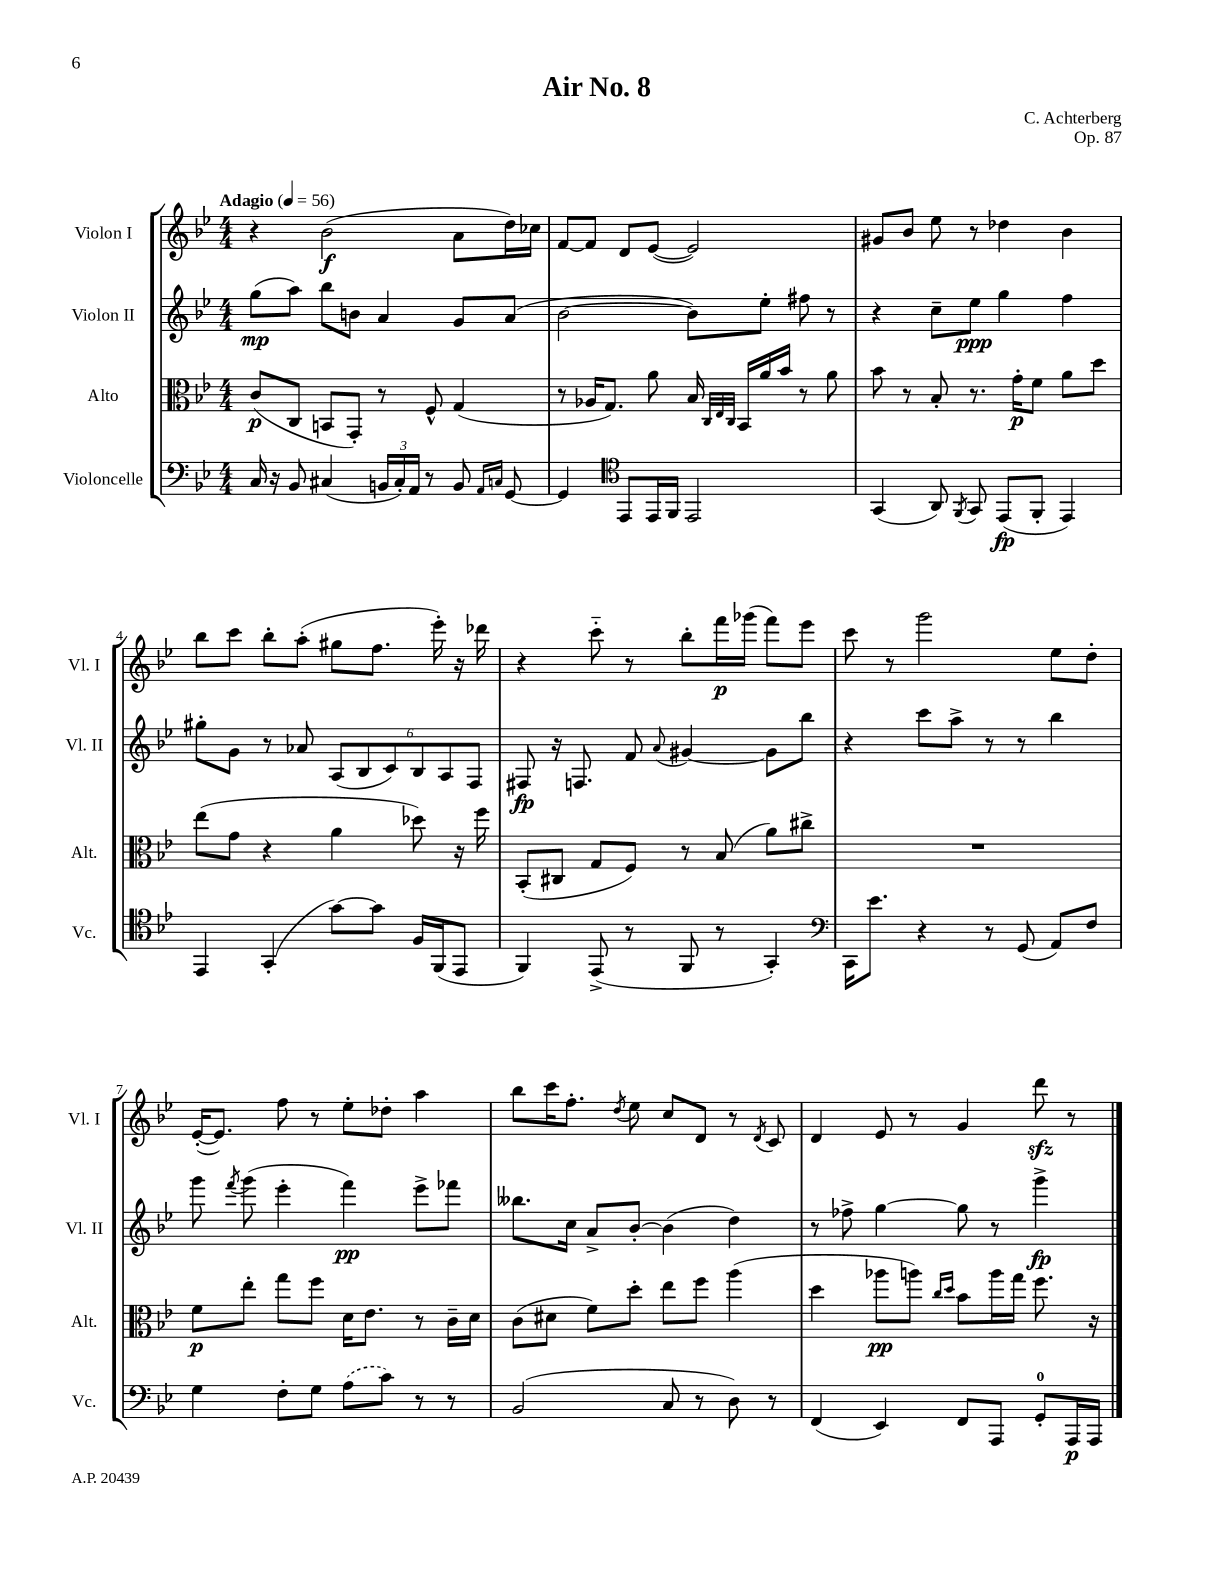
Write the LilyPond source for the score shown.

\header { title = "Air No. 8" composer = "C. Achterberg" opus = "Op. 87" }
<<
\new StaffGroup <<
\new Staff = "s0" \with { instrumentName = "Violon I" shortInstrumentName = "Vl. I" } {
    \clef treble \key bes \major \numericTimeSignature \time 4/4 \tempo "Adagio" 4 = 56
    \autoBeamOff r4 bes'2\f( a'8[ d''16) ces''16] |
    f'8[~ f'8] d'8[ ees'8]~( ees'2) |
    gis'8[ bes'8] ees''8 r8 des''4 bes'4 |
    bes''8[ c'''8] bes''8[-. a''8]-.( gis''8[ f''8.] ees'''16-.) r16 des'''16 |
    r4 c'''8-_ r8 bes''8[-. f'''16\p ges'''16]( f'''8[) ees'''8] |
    c'''8 r8 g'''2 ees''8[ d''8]-. |
    ees'16[~-.( ees'8.]) f''8 r8 ees''8[-. des''8]-. a''4 |
    bes''8[ c'''16 f''8.]-. \acciaccatura { d''8 } ees''8 c''8[ d'8] r8 \acciaccatura { d'8 } c'8 |
    d'4 ees'8 r8 g'4 d'''8\sfz r8 \bar "|." |
}
\new Staff = "s1" \with { instrumentName = "Violon II" shortInstrumentName = "Vl. II" } {
    \clef treble \key bes \major \numericTimeSignature \time 4/4
    \autoBeamOff g''8[\mp( a''8]) bes''8[ b'8] a'4 g'8[ a'8]( |
    bes'2~ bes'8[) ees''8]-. fis''8 r8 |
    r4 c''8[-- ees''8]\ppp g''4 f''4 |
    gis''8[-. g'8] r8 aes'8 \tuplet 6/4 { a8[( bes8 c'8) bes8 a8 f8] } |
    fis8\fp r16 f8. f'8 \appoggiatura { a'8 } gis'4~ gis'8[ bes''8] |
    r4 c'''8[ a''8]-> r8 r8 bes''4 |
    g'''8 \acciaccatura { f'''8 } g'''8( ees'''4-. f'''4\pp) ees'''8[-> fes'''8] |
    beses''8.[ c''16] a'8[-> bes'8]~-. bes'4( d''4) |
    r8 fes''8-> g''4~ g''8 r8 g'''4->\fp \bar "|." |
}
\new Staff = "s2" \with { instrumentName = "Alto" shortInstrumentName = "Alt." } {
    \clef alto \key bes \major \numericTimeSignature \time 4/4
    \autoBeamOff c'8[\p( c8] b,8[ g,8]-.) r8 f8-^ g4( |
    r8 aes16[ g8.]) a'8 bes16 \grace { c32[ ees32 c32] } bes,16[ a'16 bes'16] r8 a'8 |
    bes'8 r8 bes8-. r8. g'16[-.\p f'8] a'8[ d''8] |
    ees''8[( g'8] r4 a'4 des''8) r16 f''16 |
    bes,8[-.( cis8] g8[ f8]) r8 bes8( a'8[) cis''8]-> |
    R1 |
    f'8[\p ees''8]-. g''8[ f''8] d'16[ ees'8.] r8 c'16[-- d'16] |
    c'8[( dis'8] f'8[) d''8]-. ees''8[ f''8] a''4( |
    d''4 aes''8[\pp a''8]) \grace { c''16[ d''16] } bes'8[ a''16 g''16] f''8. r16 \bar "|." |
}
\new Staff = "s3" \with { instrumentName = "Violoncelle" shortInstrumentName = "Vc." } {
    \clef bass \key bes \major \numericTimeSignature \time 4/4
    \autoBeamOff c16 r16 bes,8 cis4( \tuplet 3/2 { b,16[ cis16-.) a,16] } r8 b,8 \grace { a,16[ c16] } g,8~ |
    g,4 \clef tenor ees,8[ ees,16 f,16] ees,2 |
    g,4( a,8) \acciaccatura { f,8 } g,8 ees,8[\fp( f,8]-. ees,4) |
    ees,4 g,4-.( g'8[~) g'8] f16[ f,16( ees,8] |
    f,4) ees,8->( r8 f,8 r8 g,4-.) |
    \clef bass c,16[ ees'8.] r4 r8 g,8( a,8[) f8] |
    g4 f8[-. g8] \once \slurDashed a8[( c'8]) r8 r8 |
    bes,2( c8 r8 d8) r8 |
    f,4( ees,4) f,8[ a,,8] g,8[-0-. a,,16\p a,,16] \bar "|." |
}
>>
>>
